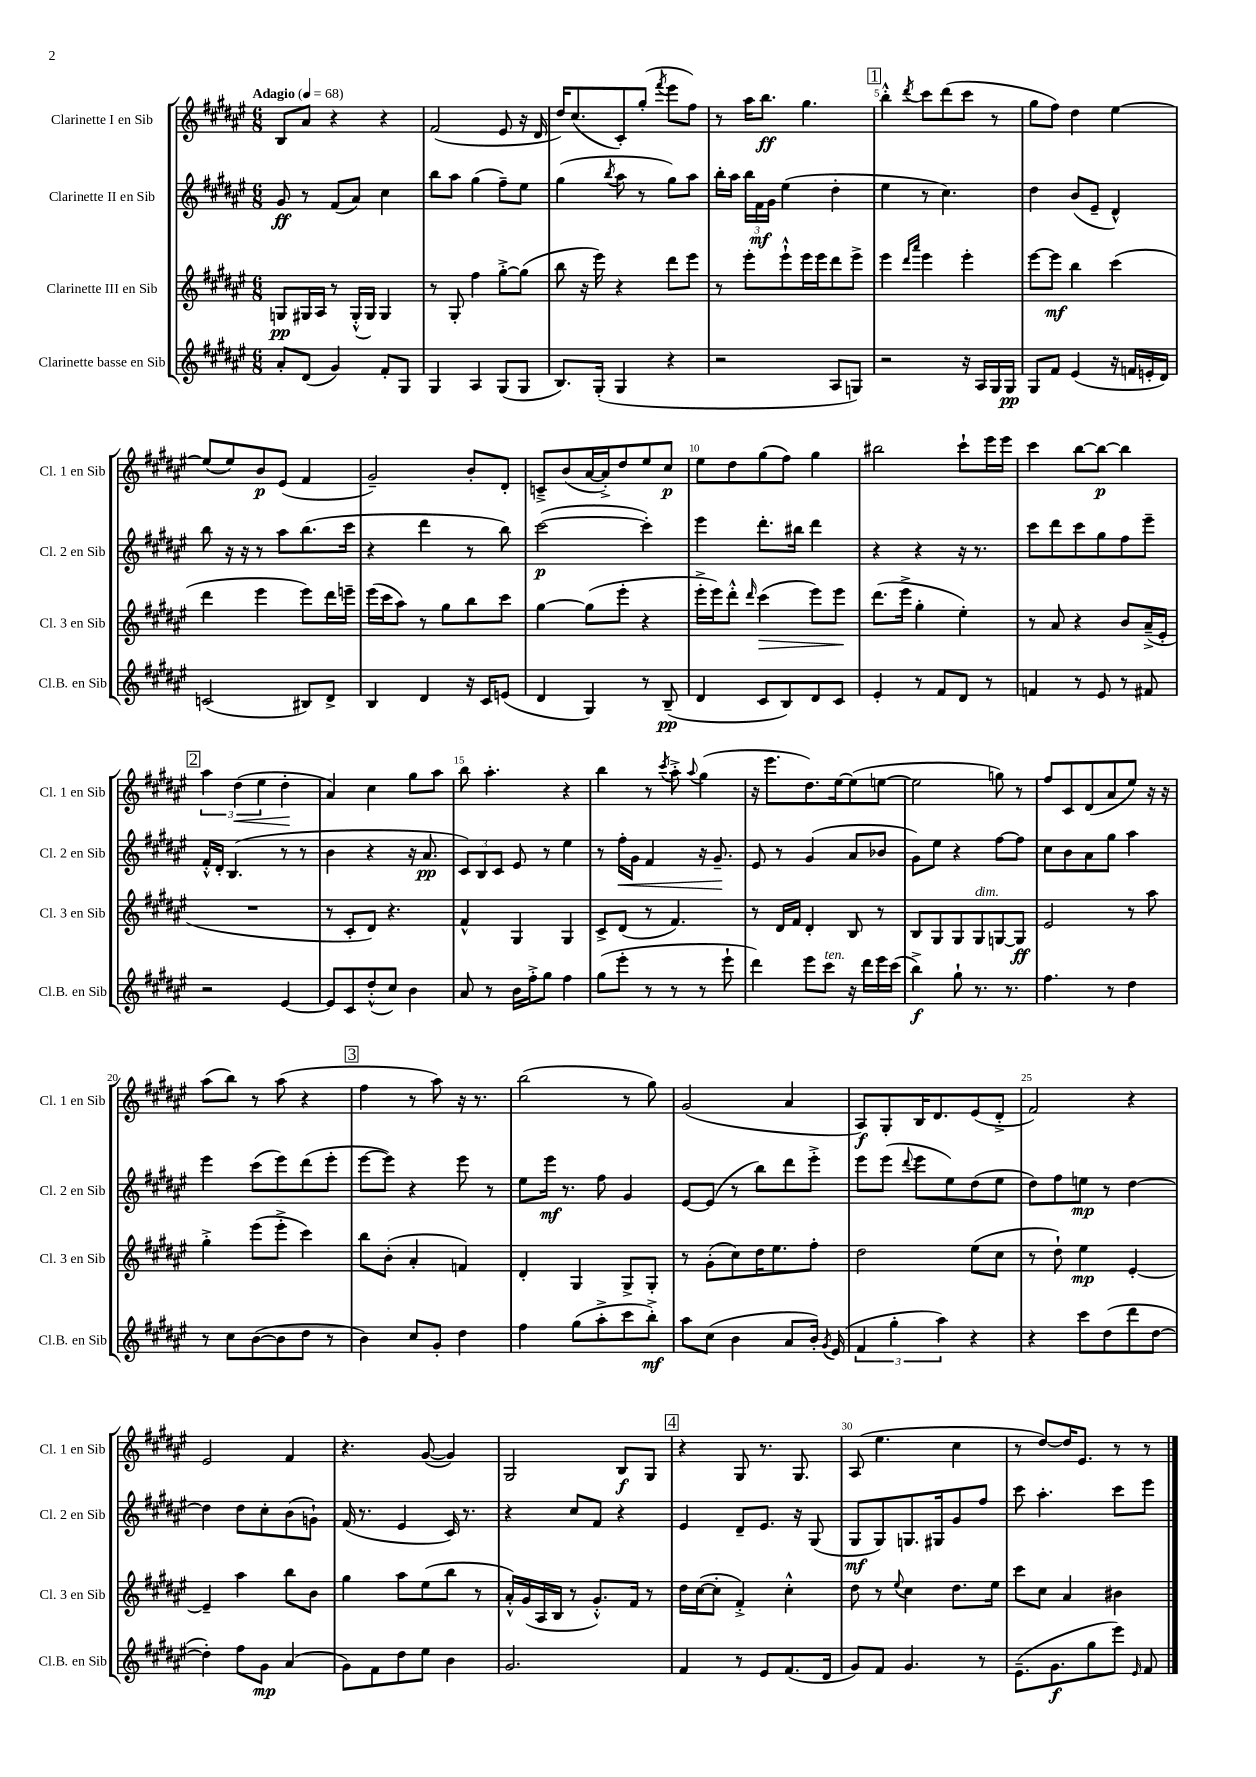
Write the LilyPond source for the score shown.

<<
\new StaffGroup <<
\new Staff = "s0" \with { instrumentName = "Clarinette I en Sib" shortInstrumentName = "Cl. 1 en Sib" } {
    \clef treble \key fis \major \numericTimeSignature \time 6/8 \tempo "Adagio" 4 = 68
    \autoBeamOff b8[ ais'8] r4 r4 |
    fis'2( eis'8 r16 dis'16 |
    dis''16[) cis''8.( cis'8-.) gis''8]-.( \acciaccatura { fis'''8 } eis'''8[ fis''8]) |
    r8 ais''16[ b''8.]\ff gis''4. |
    \mark \markup { \box "1" } b''4-.-^ \acciaccatura { dis'''8 } cis'''8[ dis'''8( cis'''8] r8 |
    gis''8[ fis''8]) dis''4 eis''4~ |
    eis''8[( eis''8) b'8\p eis'8]( fis'4 |
    gis'2--) b'8[-. dis'8]-. |
    c'8[---> b'8( ais'16~ ais'16-.->) dis''8 eis''8 cis''8]\p |
    eis''8[ dis''8 gis''8( fis''8]) gis''4 |
    bis''2 cis'''8[-! eis'''16 eis'''16] |
    cis'''4 b''8[~ b''8]~\p b''4 |
    \mark \markup { \box "2" } \tuplet 3/2 { ais''4 dis''4\<( eis''4 } dis''4-.\! |
    ais'4) cis''4 gis''8[ ais''8] |
    b''8 ais''4.-. r4 |
    b''4 r8 \acciaccatura { cis'''8 } ais''8-.-> \appoggiatura { ais''8 } gis''4( |
    r16 eis'''8.[ dis''8.) eis''16~ eis''8( e''8]~ |
    e''2 g''8) r8 |
    fis''8[ cis'8 dis'8( ais'8 eis''8]) r16 r16 |
    ais''8[( b''8]) r8 ais''8( r4 |
    \mark \markup { \box "3" } fis''4 r8 ais''8) r16 r8. |
    b''2( r8 gis''8) |
    gis'2( ais'4 |
    ais8[\f) gis8-. b16 dis'8. eis'8( dis'8]-.-> |
    fis'2) r4 |
    eis'2 fis'4 |
    r4. gis'8~( gis'4) |
    gis2 b8[\f gis8] |
    \mark \markup { \box "4" } r4 gis8 r8. gis8. |
    ais8( eis''4. cis''4 |
    r8 dis''8[~) dis''16 eis'8.] r8 r8 \bar "|." |
}
\new Staff = "s1" \with { instrumentName = "Clarinette II en Sib" shortInstrumentName = "Cl. 2 en Sib" } {
    \clef treble \key fis \major \numericTimeSignature \time 6/8
    \autoBeamOff gis'8\ff r8 fis'8[( ais'8]) cis''4 |
    b''8[ ais''8] gis''4( fis''8[--) eis''8] |
    gis''4( \acciaccatura { b''8 } ais''8 r8 gis''8[) ais''8] |
    b''16[-. ais''16] \tuplet 3/2 { b''16[ fis'16\mf gis'16] } eis''4( dis''4-. |
    \mark \markup { \box "1" } eis''4 r8 cis''4.) |
    dis''4 b'8[( eis'8]-- dis'4-^) |
    b''8 r16 r16 r8 ais''8[ b''8.( cis'''16] |
    r4 dis'''4 r8 b''8) |
    cis'''2~\p( cis'''4-.) |
    eis'''4 dis'''8.[-. bis''16] dis'''4 |
    r4 r4 r16 r8. |
    cis'''8[ dis'''8 cis'''8 gis''8 fis''8 eis'''8]-- |
    \mark \markup { \box "2" } fis'16[-.-^ dis'16]-. b4.( r8 r8 |
    b'4 r4 r16 ais'8.\pp |
    \tuplet 3/2 { cis'8[) b8 cis'8] } eis'8 r8 eis''4 |
    r8 fis''16[-.\< gis'16] fis'4 r16 gis'8.--\! |
    eis'8 r8 gis'4( ais'8[ bes'8] |
    gis'8[) eis''8] r4 fis''8[~ fis''8] |
    cis''8[ b'8 ais'8 gis''8] ais''4 |
    eis'''4 cis'''8[( eis'''8) dis'''8( eis'''8]-. |
    \mark \markup { \box "3" } eis'''8[~ eis'''8]) r4 eis'''8 r8 |
    eis''8[ eis'''16]\mf r8. fis''8 gis'4 |
    eis'8[~ eis'8]( r8 b''8[) dis'''8 eis'''8]-.-> |
    eis'''8[ eis'''8]( \appoggiatura { dis'''8 } eis'''8[ eis''8) dis''8( eis''8] |
    dis''8[) fis''8 e''8]\mp r8 dis''4~ |
    dis''4 dis''8[ cis''8-. b'8( g'8]-!) |
    fis'16( r8. eis'4 cis'16) r8. |
    r4 cis''8[ fis'8] r4 |
    \mark \markup { \box "4" } eis'4 dis'8[-- eis'8.] r16 gis8( |
    gis8[\mf gis8) g8. gis16 gis'8 fis''8] |
    cis'''8 ais''4.-. cis'''8[ eis'''8] \bar "|." |
}
\new Staff = "s2" \with { instrumentName = "Clarinette III en Sib" shortInstrumentName = "Cl. 3 en Sib" } {
    \clef treble \key fis \major \numericTimeSignature \time 6/8
    \autoBeamOff g8[\pp gis16 ais16] r8 gis16[-.-^( gis16]) gis4 |
    r8 gis8-. fis''4 gis''8[~-.-> gis''8]( |
    b''8 r16 eis'''16) r4 dis'''8[ eis'''8] |
    r8 eis'''8[-. eis'''8-!-^ eis'''16 eis'''16 dis'''8 eis'''8]-> |
    \mark \markup { \box "1" } eis'''4 \grace { dis'''16[ ais'''16] } eis'''4 eis'''4-. |
    eis'''8[~ eis'''8]\mf b''4 cis'''4( |
    dis'''4 eis'''4 eis'''8[) dis'''16 e'''16]-- |
    eis'''16[( cis'''16 ais''8]) r8 gis''8[ b''8 cis'''8] |
    gis''4~ gis''8[( eis'''8]-. r4 |
    eis'''16[-.-> eis'''16) dis'''8]-.-^ \grace { dis'''16 } cis'''4\>( eis'''8[) eis'''8]\! |
    dis'''8.[( eis'''16]-> gis''4-. eis''4-.) |
    r8 ais'8 r4 b'8[ ais'16--->( eis'16]-. |
    \mark \markup { \box "2" } R2. |
    r8 cis'8[-. dis'8]) r4. |
    fis'4-^ gis4 gis4 |
    cis'8[-> dis'8]( r8 fis'4.) |
    r8 dis'16[ fis'16] dis'4-. b8 r8 |
    b8[ gis8 gis8 gis8^\markup { \italic "dim." } g8~ g8]\ff |
    eis'2 r8 ais''8 |
    gis''4-.-> eis'''8[( eis'''8]-.-> cis'''4) |
    \mark \markup { \box "3" } b''8[ b'8]-.( ais'4-. f'4) |
    dis'4-. gis4 gis8[-> gis8]-. |
    r8 gis'8[-.( cis''8) dis''16 eis''8. fis''8]-. |
    dis''2 eis''8[( cis''8] |
    r8 dis''8-!) eis''4\mp eis'4~-. |
    eis'4-- ais''4 b''8[ b'8] |
    gis''4 ais''8[ eis''8( b''8] r8 |
    ais'16[-.-^) gis'16( ais16 b16] r8 gis'8.[-.-^) fis'16] r8 |
    \mark \markup { \box "4" } dis''16[ cis''16~( cis''8]-. fis'4-.->) cis''4-.-^ |
    dis''8 r8 \appoggiatura { eis''8 } cis''4 dis''8.[ eis''16] |
    cis'''8[ cis''8] ais'4 bis'4 \bar "|." |
}
\new Staff = "s3" \with { instrumentName = "Clarinette basse en Sib" shortInstrumentName = "Cl.B. en Sib" } {
    \clef treble \key fis \major \numericTimeSignature \time 6/8
    \autoBeamOff ais'8[-. dis'8]( gis'4) fis'8[-. gis8] |
    gis4 ais4 gis8[( gis8] |
    b8.[) gis16]-.( gis4 r4 |
    r2 ais8[ g8]) |
    \mark \markup { \box "1" } r2 r16 ais16[ gis16 gis16]\pp |
    gis8[ fis'8] eis'4( r16 f'16[ e'16-. dis'16]) |
    c'2( bis8[) dis'8]-> |
    b4 dis'4 r16 cis'16[ e'8]( |
    dis'4 gis4) r8 b8--\pp( |
    dis'4 cis'8[ b8) dis'8 cis'8] |
    eis'4-. r8 fis'8[ dis'8] r8 |
    f'4 r8 eis'8 r8 fis'8 |
    \mark \markup { \box "2" } r2 eis'4~ |
    eis'8[ cis'8 dis''8-.-^( cis''8]) b'4 |
    ais'8 r8 b'16[ fis''16-.-> gis''8] fis''4 |
    gis''8[( eis'''8]-. r8 r8 r8 eis'''8-! |
    dis'''4) eis'''8[ cis'''8]^\markup { \italic "ten." } r16 dis'''16[ eis'''16 cis'''16]( |
    b''4->\f) gis''8-! r8. r8. |
    fis''4. r8 dis''4 |
    r8 cis''8[ b'8~( b'8 dis''8] r8 |
    \mark \markup { \box "3" } b'4) cis''8[ gis'8]-. dis''4 |
    fis''4 gis''8[( ais''8-.-> cis'''8 b''8]-.->\mf) |
    ais''8[ cis''8]( b'4 ais'8[ b'16]-.) \acciaccatura { gis'8 } eis'16( |
    \tuplet 3/2 { fis'4 gis''4-. ais''4) } r4 |
    r4 cis'''8[ dis''8( dis'''8 dis''8]~ |
    dis''4-.) fis''8[ gis'8]\mp ais'4( |
    gis'8[) fis'8 dis''8 eis''8] b'4 |
    gis'2. |
    \mark \markup { \box "4" } fis'4 r8 eis'8[ fis'8.( dis'16] |
    gis'8[) fis'8] gis'4. r8 |
    eis'8.[--( gis'8.\f gis''8 eis'''8]) \grace { eis'16 } fis'8 \bar "|." |
}
>>
>>
\layout { \context { \Score \override BarNumber.break-visibility = ##(#f #t #t) barNumberVisibility = #(every-nth-bar-number-visible 5) } }
